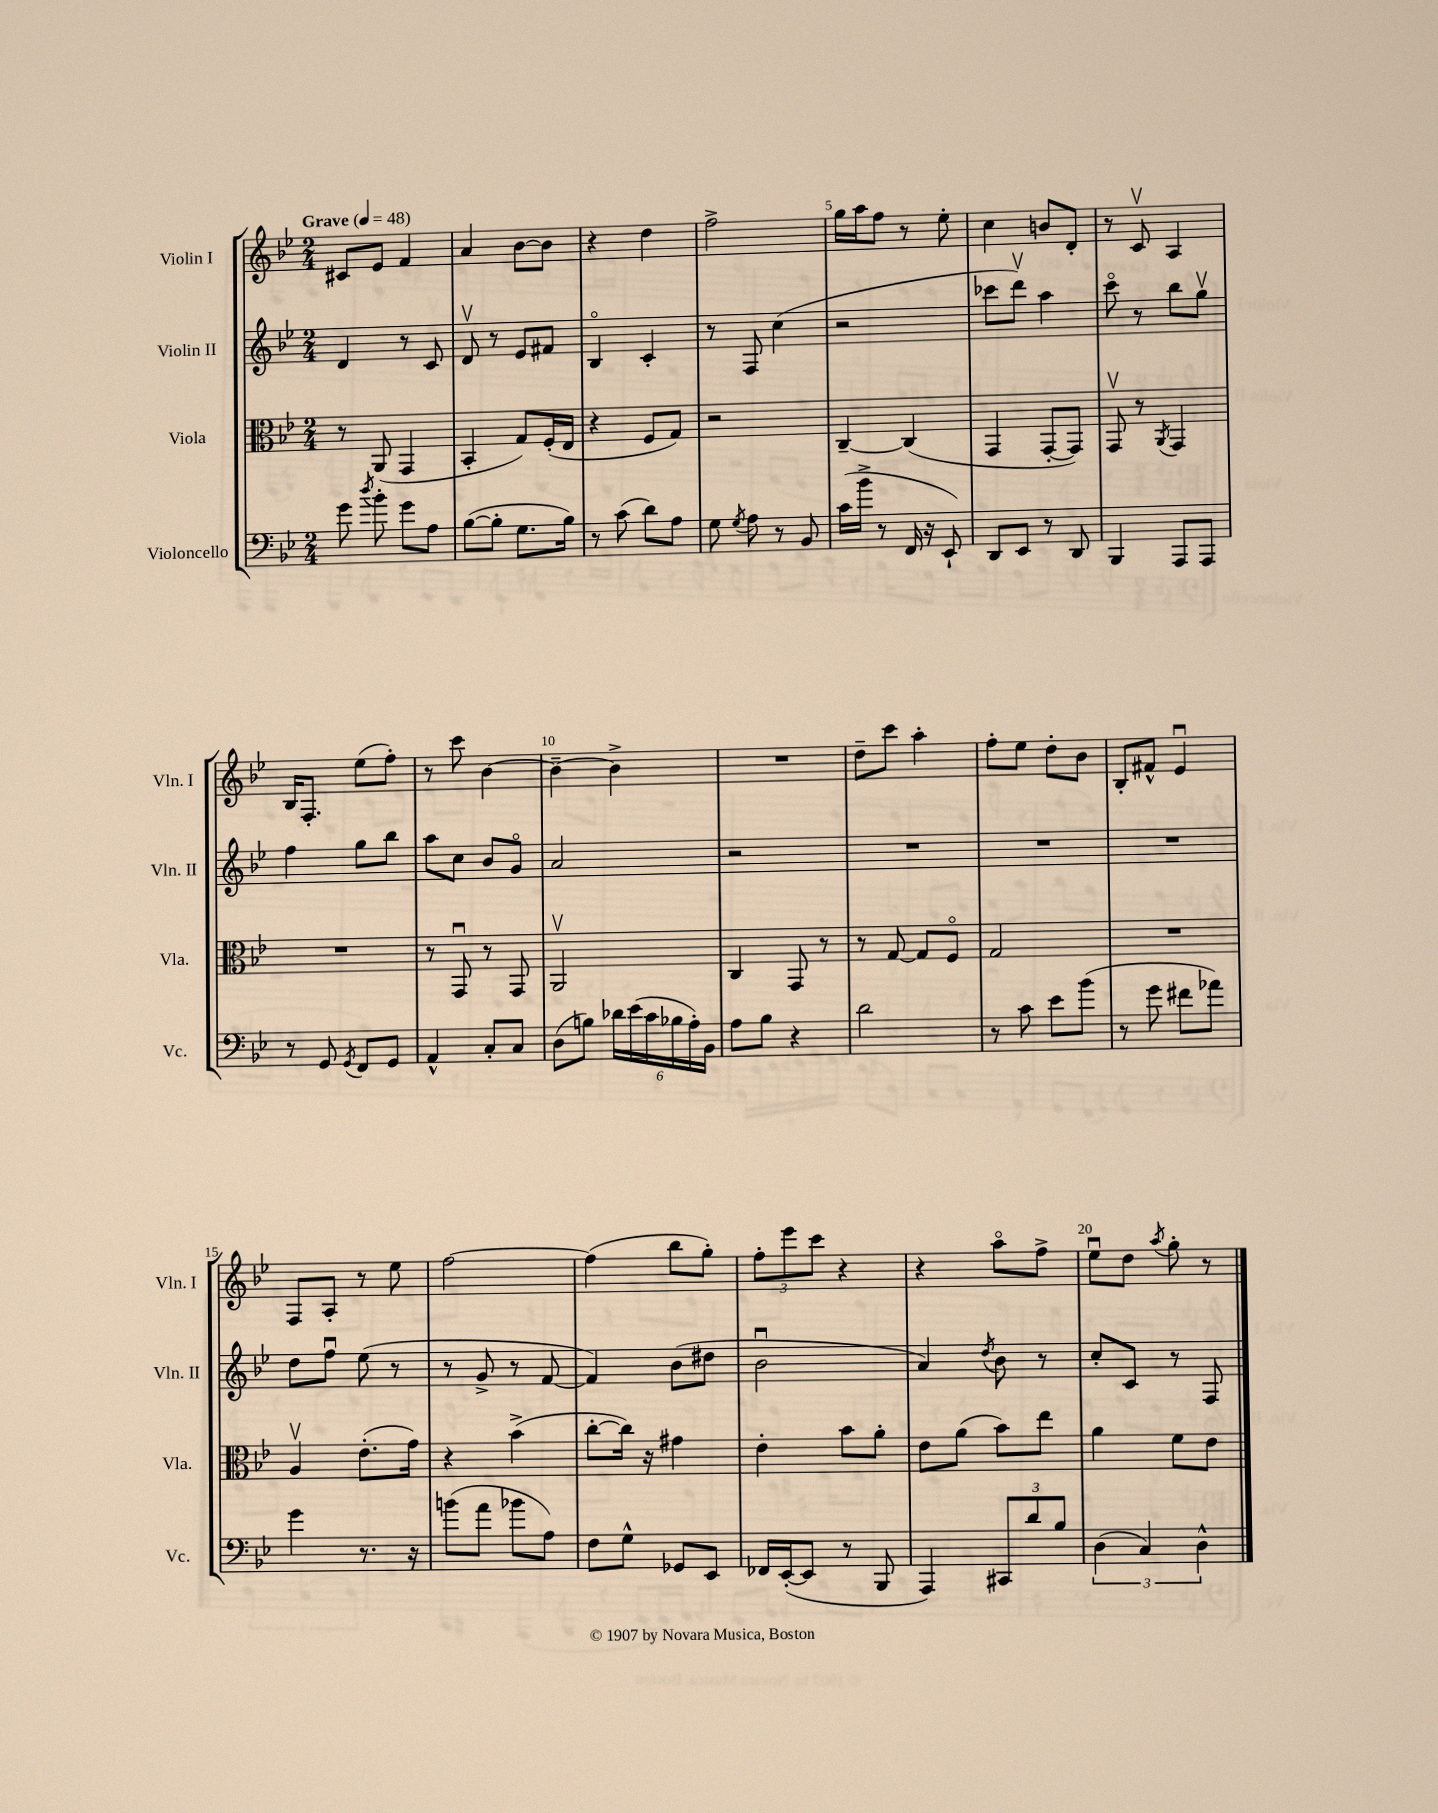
<<
\new StaffGroup <<
\new Staff = "s0" \with { instrumentName = "Violin I" shortInstrumentName = "Vln. I" } {
    \clef treble \key bes \major \numericTimeSignature \time 2/4 \tempo "Grave" 4 = 48
    \autoBeamOff cis'8[ ees'8] f'4 |
    a'4 bes'8[~ bes'8] |
    r4 d''4 |
    f''2-> |
    g''16[ a''16 f''8] r8 ees''8-. |
    c''4 b'8[ d'8]-. |
    r8 c'8\upbow a4 |
    bes16[ f8.]-. ees''8[( f''8]-.) |
    r8 c'''8 bes'4~ |
    bes'4~-- bes'4-> |
    R2 |
    d''8[-- c'''8] a''4-. |
    f''8[-. ees''8] d''8[-. bes'8] |
    bes8[-. fis'8]-^ ees'4\downbow |
    f8[ a8]-. r8 ees''8 |
    f''2~ |
    f''4( bes''8[ g''8]-.) |
    \tuplet 3/2 { f''8[-. ees'''8 c'''8] } r4 |
    r4 a''8[\flageolet f''8]-> |
    ees''8[\downbow d''8] \acciaccatura { a''8 } g''8-. r8 \bar "|." |
}
\new Staff = "s1" \with { instrumentName = "Violin II" shortInstrumentName = "Vln. II" } {
    \clef treble \key bes \major \numericTimeSignature \time 2/4
    \autoBeamOff d'4 r8 c'8 |
    d'8\upbow r8 ees'8[ fis'8] |
    bes4\flageolet c'4-. |
    r8 f8 c''4( |
    r2 |
    ces'''8[ d'''8]\upbow) a''4 |
    c'''8\flageolet r8 bes''8[ g''8]\upbow |
    f''4 g''8[ bes''8] |
    a''8[ c''8] bes'8[ g'8]\flageolet |
    a'2 |
    r2 |
    R2 |
    R2 |
    R2 |
    d''8[ f''8]\downbow ees''8( r8 |
    r8 g'8-> r8 f'8~ |
    f'4) bes'8[( dis''8] |
    bes'2\downbow |
    a'4) \acciaccatura { d''8 } bes'8 r8 |
    c''8[-. c'8] r8 f8 \bar "|." |
}
\new Staff = "s2" \with { instrumentName = "Viola" shortInstrumentName = "Vla." } {
    \clef alto \key bes \major \numericTimeSignature \time 2/4
    \autoBeamOff r8 a,8( g,4 |
    bes,4-. g8[) f16-.( ees16] |
    r4 f8[ g8]) |
    r2 |
    c4~-- c4( |
    g,4 g,8[~-. g,8]) |
    g,8\upbow r8 \acciaccatura { a,8 } g,4 |
    R2 |
    r8 g,8\downbow r8 g,8 |
    a,2\upbow |
    c4 g,8 r8 |
    r8 g8~ g8[ f8]\flageolet |
    g2 |
    R2 |
    a4\upbow ees'8.[-.( g'16]) |
    r4 bes'4->( |
    c''8[~-. c''16]) r16 gis'4 |
    ees'4-. bes'8[ a'8]-. |
    ees'8[ a'8]( bes'8[) ees''8] |
    a'4 f'8[ ees'8] \bar "|." |
}
\new Staff = "s3" \with { instrumentName = "Violoncello" shortInstrumentName = "Vc." } {
    \clef bass \key bes \major \numericTimeSignature \time 2/4
    \autoBeamOff g'8 \acciaccatura { d''8 } bes'8-. g'8[ a8] |
    bes8[~( bes8]-. g8.[ bes16]) |
    r8 c'8( d'8[) a8] |
    g8 \acciaccatura { g8 } a8 r8 bes,8 |
    c'16[( bes'16]-> r8 f,16 r16 ees,8-!) |
    d,8[ ees,8] r8 d,8 |
    bes,,4 a,,8[ a,,8] |
    r8 g,8 \acciaccatura { g,8 } f,8[ g,8] |
    a,4-^ c8[-. c8] |
    d8[( b8]) \tuplet 6/4 { des'16[ ees'16( c'16 bes16 a16-.) bes,16] } |
    a8[ bes8] r4 |
    d'2 |
    r8 c'8 ees'8[ bes'8]( |
    r8 g'8 fis'8[ aes'8]) |
    g'4 r8. r16 |
    b'8[( a'8] bes'8[ a8]) |
    f8[ g8]-^ ges,8[ ees,8] |
    fes,16[ ees,16~-.( ees,8] r8 bes,,8 |
    a,,4) \tuplet 3/2 { cis,8[ d'8 bes8] } |
    \tuplet 3/2 { d4( c4) d4-^ } \bar "|." |
}
>>
>>
\layout { \context { \Score \override BarNumber.break-visibility = ##(#f #t #t) barNumberVisibility = #(every-nth-bar-number-visible 5) } }
